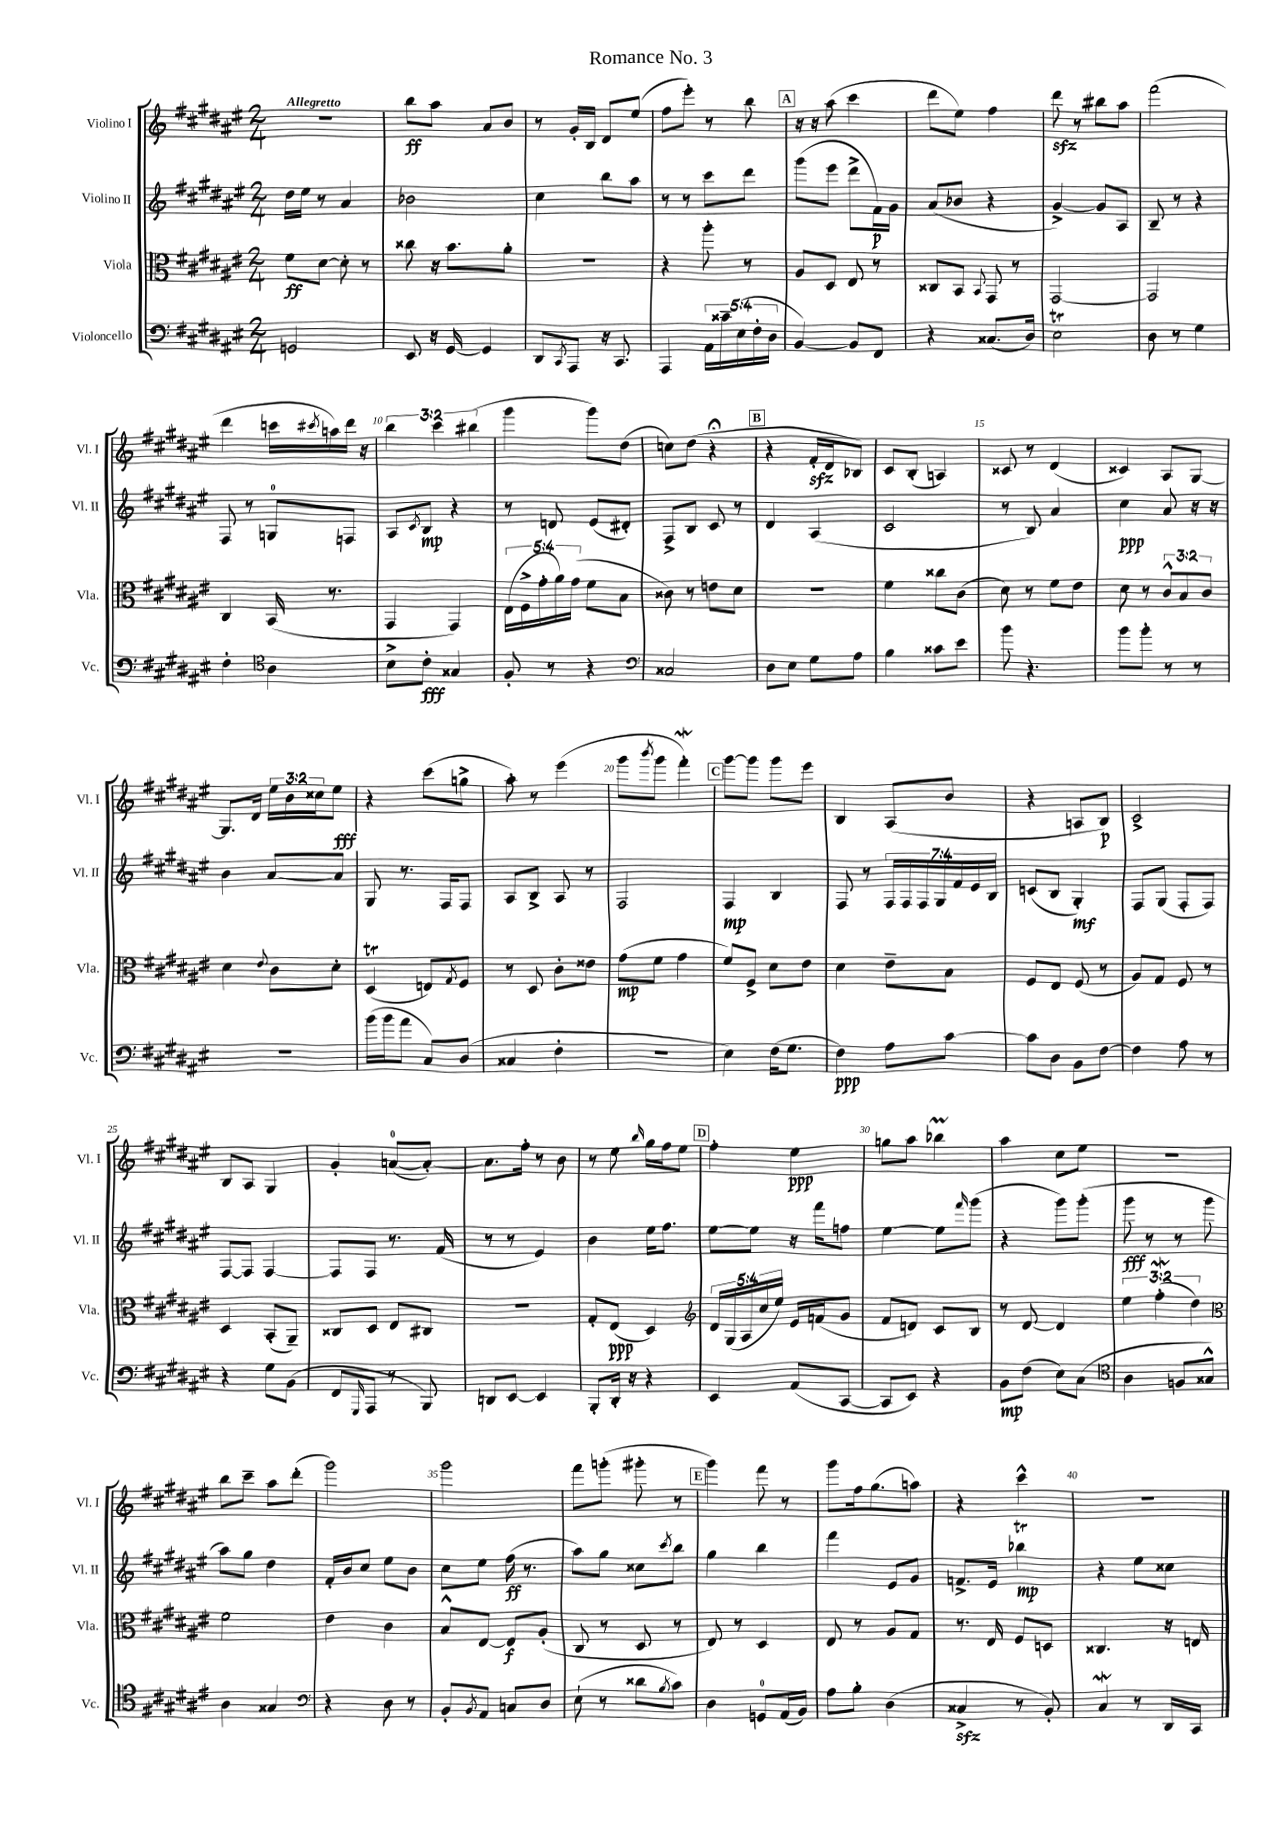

**kern	**dynam	**kern	**dynam	**kern	**dynam	**kern	**dynam
*part4	*part4	*part3	*part3	*part2	*part2	*part1	*part1
*staff4	*staff4	*staff3	*staff3	*staff2	*staff2	*staff1	*staff1
*I"Violoncello	*	*I"Viola	*	*I"Violino II	*	*I"Violino I	*
*I'Vc.	*	*I'Vla.	*	*I'Vl. II	*	*I'Vl. I	*
*clefF4	*	*clefC3	*	*clefG2	*	*clefG2	*
*k[f#c#g#d#a#e#]	*	*k[f#c#g#d#a#e#]	*	*k[f#c#g#d#a#e#]	*	*k[f#c#g#d#a#e#]	*
*M2/4	*	*M2/4	*	*M2/4	*	*M2/4	*
=1	=1	=1	=1	=1	=1	=1	=1
!	!	!	!	!	!	!LO:TX:a:B:t=Allegretto	!
2GGn/	.	8f#\L	ff	16dd#\LL	.	2r	.
.	.	.	.	16ee#\JJ	.	.	.
.	.	[8d#\J	.	8r	.	.	.
.	.	8d#'\]	.	4a#/	.	.	.
.	.	8r	.	.	.	.	.
=2	=2	=2	=2	=2	=2	=2	=2
8EE#/	.	8cc##X\	.	2b-X\	.	8bb\L	ff
16r	.	16r	.	.	.	8aa#\J	.
[16GG#/	.	8.b\L	.	.	.	.	.
4GG#/]	.	.	.	.	.	8a#/L	.
.	.	8a#'\J	.	.	.	8b/J	.
=3	=3	=3	=3	=3	=3	=3	=3
8DD#/L	.	2r	.	4cc#\	.	8r	.
8qCC#/	.	.	.	.	.	.	.
8AAA#/J	.	.	.	.	.	16g#'/LL	.
.	.	.	.	.	.	16B/JJ	.
16r	.	.	.	8bb\L	.	8d#/L	.
8.CC#/	.	.	.	.	.	.	.
.	.	.	.	8aa#\J	.	(8ee#/J	.
=4	=4	=4	=4	=4	=4	=4	=4
4AAA#/	.	4r	.	8r	.	8ff#\L	.
.	.	.	.	8r	.	8eee#'\J)	.
20AA#\LL	.	8aa#'\	.	8ccc#\L	.	8r	.
20c##X~\	.	.	.	.	.	.	.
(20E#\	.	.	.	.	.	.	.
.	.	8r	.	8ddd#\J	.	8bb\	.
20F#'\	.	.	.	.	.	.	.
20D#\JJ	.	.	.	.	.	.	.
!!LO:REH:place=s1:t=A
=5	=5	=5	=5	=5	=5	=5	=5
[4BB/)	.	8A#/L	.	(8ggg#\L	.	16r	.
.	.	.	.	.	.	16r	.
.	.	8D#/J	.	8eee#\J	.	(8aa#\	.
8BB/L]	.	8E#/	.	8ddd#^\L	.	4ccc#\	.
8FF#/J	.	8r	.	16f#\L)	p	.	.
.	.	.	.	16g#\JJ	.	.	.
=6	=6	=6	=6	=6	=6	=6	=6
4r	.	8C##X/L	.	(8a#/L	.	8ddd#\L	.
.	.	8BB/J	.	8b-X/J	.	8ee#\J)	.
.	.	8qqBB/	.	.	.	.	.
(8.C##X/L	.	8GG#/	.	4r	.	4ff#\	.
.	.	8r	.	.	.	.	.
16D#/Jk)	.	.	.	.	.	.	.
=7	=7	=7	=7	=7	=7	=7	=7
2E#t\	.	[2GG#/	.	[4g#^/)	.	8ddd#zz\	.
.	.	.	.	.	.	8r	.
.	.	.	.	8g#/L]	.	8bb#X\L	.
.	.	.	.	8A#/J	.	8aa#\J	.
=8	=8	=8	=8	=8	=8	=8	=8
8D#\	.	2GG#/]	.	8B~/	.	(2fff#\	.
8r	.	.	.	8r	.	.	.
4G#\	.	.	.	4r	.	.	.
!!LO:LB:g=z
=9	=9	=9	=9	=9	=9	=9	=9
4F#'\	.	4C#/	.	8F#/	.	4ddd#\	.
.	.	.	.	8r	.	.	.
*clefC4	*	*	*	*	*	*	*
4A#\	.	(16BB/	.	8Gn/L	.	16cccn\LL	.
.	.	.	.	.	.	8qccc#X/	.
.	.	8.r	.	.	.	16aan\)	.
.	.	.	.	8Fn/J	.	16ddd#\JJ	.
.	.	.	.	.	.	16r	.
=10	=10	=10	=10	=10	=10	=10	=10
8B^\L	.	4GG#/	.	8A#/L	.	6bb\	.
.	.	.	.	8qc#/	.	.	.
8c#'\J	fff	.	.	8B/J	mp	.	.
.	.	.	.	.	.	6ccc#\	.
4G##X/	.	4GG#/)	.	4r	.	.	.
.	.	.	.	.	.	(6bb#X\	.
=11	=11	=11	=11	=11	=11	=11	=11
8F#'/	.	(20E#\LL	.	8r	.	4ggg#\	.
.	.	20F#^\	.	.	.	.	.
.	.	20g#'\	.	.	.	.	.
8r	.	.	.	8dn/	.	.	.
.	.	20a#\)	.	.	.	.	.
.	.	(20g#\JJ	.	.	.	.	.
4r	.	8f#\L	.	(8e#/L	.	8ggg#\L)	.
.	.	8B\J	.	8d#X'/J)	.	(8dd#\J	.
=12	=12	=12	=12	=12	=12	=12	=12
*clefF4	*	*	*	*	*	*	*
2C##X/	.	8c##X\)	.	8F#^/L	.	8ccn\L)	.
.	.	8r	.	8B/J	.	(8dd#\J	.
.	.	8en\L	.	8c#/	.	4r;<	.
.	.	8d#\J	.	8r	.	.	.
!!LO:REH:place=s1:t=B
=13	=13	=13	=13	=13	=13	=13	=13
8D#\L	.	2r	.	4d#/	.	4r	.
8E#\J	.	.	.	.	.	.	.
8G#\L	.	.	.	(4A#/	.	16f#zz'/LL	.
.	.	.	.	.	.	16d#/J	.
8A#\J	.	.	.	.	.	8B-X/J)	.
=14	=14	=14	=14	=14	=14	=14	=14
4B\	.	4f#\	.	2c#/	.	8c#/L	.
.	.	.	.	.	.	(8B'/J	.
8c##X\L	.	8cc##X\L	.	.	.	4An/)	.
8e#\J	.	(8c#\J	.	.	.	.	.
=15	=15	=15	=15	=15	=15	=15	=15
8b\	.	8d#\)	.	8r	.	8c##X/	.
4.r	.	8r	.	8B/)	.	8r	.
.	.	8f#\L	.	4a#/	.	(4d#/	.
.	.	8e#\J	.	.	.	.	.
=16	=16	=16	=16	=16	=16	=16	=16
8b\L	.	8d#\	.	4cc#\	ppp	4c##X/)	.
8b'\J	.	8r	.	.	.	.	.
8r	.	12c#^^/L	.	8a#/	.	8A#/L	.
.	.	12B/	.	.	.	.	.
8r	.	.	.	16r	.	[8G#/J	.
.	.	12c#/J	.	.	.	.	.
.	.	.	.	16r	.	.	.
!!LO:LB:g=z
=17	=17	=17	=17	=17	=17	=17	=17
2r	.	4d#\	.	4b\	.	8.G#/L]	.
.	.	.	.	.	.	16d#/Jk	.
.	.	8qqe#/	.	.	.	.	.
.	.	8c#\L	.	[8a#/L	.	24ee#\LL	.
.	.	.	.	.	.	24b\	.
.	.	.	.	.	.	24cc##X\J	.
.	.	8d#'\J	.	8a#/J]	.	8ee#\J	fff
=18	=18	=18	=18	=18	=18	=18	=18
(16b\LL	.	(4D#T/	.	8G#/	.	4r	.
16b\J	.	.	.	.	.	.	.
8a#\J	.	.	.	8.r	.	.	.
8C#/L)	.	8En/L)	.	.	.	(8ccc#\L	.
.	.	.	.	16F#/KL	.	.	.
.	.	8qG#/	.	.	.	.	.
(8D#/J	.	8F#/J	.	8F#/J	.	8ggn^\J	.
=19	=19	=19	=19	=19	=19	=19	=19
4C##X/	.	8r	.	8A#/L	.	8aa#'\)	.
.	.	8D#/	.	8B^/J	.	8r	.
4F#'\	.	8c#'\L	.	8A#/	.	(4eee#\	.
.	.	8e##X\J	.	8r	.	.	.
=20	=20	=20	=20	=20	=20	=20	=20
2r	.	(8g#\L	mp	2F#/	.	8ggg#\L	.
.	.	.	.	.	.	8qbbb/	.
.	.	8f#\J	.	.	.	8ggg#\J	.
.	.	4g#\	.	.	.	4fff#w'\)	.
!!LO:REH:place=s1:t=C
=21	=21	=21	=21	=21	=21	=21	=21
4E#\)	.	8f#/L)	.	4F#/	mp	[8ggg#\L	.
.	.	8F#^/J	.	.	.	8ggg#\J]	.
(16F#\KL	.	8d#\L	.	4B/	.	8ggg#\L	.
8.G#\J	.	.	.	.	.	.	.
.	.	8e#\J	.	.	.	8eee#\J	.
=22	=22	=22	=22	=22	=22	=22	=22
4F#\)	ppp	4d#\	.	8F#/	.	4B/	.
.	.	.	.	8r	.	.	.
8A#\L	.	8e#~\L	.	28F#/LL	.	(8A#/L	.
.	.	.	.	28F#/	.	.	.
.	.	.	.	28F#/	.	.	.
.	.	.	.	28G#/	.	.	.
[8c#\J	.	8B\J	.	.	.	8b/J	.
.	.	.	.	28f#/	.	.	.
.	.	.	.	28e#/	.	.	.
.	.	.	.	28B/JJ	.	.	.
=23	=23	=23	=23	=23	=23	=23	=23
8c#\L]	.	8F#/L	.	(8cn/L	.	4r	.
8D#\J	.	8E#/J	.	8B/J	.	.	.
8BB\L	.	(8F#/	.	4G#'/)	mf	8An/L	.
[8F#\J	.	8r	.	.	.	8B/J)	p
=24	=24	=24	=24	=24	=24	=24	=24
4F#\]	.	8A#/L)	.	8F#/L	.	2c#^/	.
.	.	8G#/J	.	(8G#/J	.	.	.
8A#\	.	8F#/	.	8F#'/L	.	.	.
8r	.	8r	.	8F#/J)	.	.	.
!!LO:LB:g=z
=25	=25	=25	=25	=25	=25	=25	=25
4r	.	4D#/	.	[8F#/L	.	8B/L	.
.	.	.	.	8F#/J]	.	8A#/J	.
8G#\L	.	(8BB'/L	.	[4F#/	.	4G#/	.
(8BB\J	.	8AA#~/J)	.	.	.	.	.
=26	=26	=26	=26	=26	=26	=26	=26
8FF#/L	.	8C##X/L	.	8F#/L]	.	4g#'/	.
16qqGGG#/	.	.	.	.	.	.	.
8AAA#/J	.	8D#/J	.	8F#/J	.	.	.
8r	.	8E#/L	.	8.r	.	([8an/L	.
8BBB/)	.	8C#X/J	.	.	.	8a'/J_)	.
.	.	.	.	(16f#/	.	.	.
=27	=27	=27	=27	=27	=27	=27	=27
8DDn/L	.	2r	.	8r	.	8.a\L]	.
[8EE#/J	.	.	.	8r	.	.	.
.	.	.	.	.	.	16ff#'\Jk	.
4EE#/]	.	.	.	4e#/)	.	8r	.
.	.	.	.	.	.	8b\	.
=28	=28	=28	=28	=28	=28	=28	=28
8BBB'/L	.	8G#'/L	.	4b\	.	8r	.
16DD#'/Jk	.	(8E#/J	ppp	.	.	8ee#\	.
16r	.	.	.	.	.	.	.
.	.	.	.	.	.	16qqbb/	.
4r	.	4D#/)	.	16ee#\KL	.	16gg#\LL	.
.	.	.	.	8.ff#\J	.	16ff#\J	.
.	.	.	.	.	.	8ee#\J	.
!!LO:REH:place=s1:t=D
=29	=29	=29	=29	=29	=29	=29	=29
*	*	*clefG2	*	*	*	*	*
4EE#/	.	20d#/LL	.	[8ee#\L	.	4ff#'\	.
.	.	(20G#/	.	.	.	.	.
.	.	20A#/	.	.	.	.	.
.	.	.	.	8ee#\J]	.	.	.
.	.	20cc#/	.	.	.	.	.
.	.	20ee#/JJ)	.	.	.	.	.
(8AA#/L	.	16e#/LL	.	16r	.	4ee#\	ppp
.	.	(16fn/J	.	16fff#\KL	.	.	.
[8CC#/J	.	8g#/J	.	8ffn\J	.	.	.
=30	=30	=30	=30	=30	=30	=30	=30
8CC#/L]	.	8f#/L	.	[4ee#\	.	8ggn\L	.
8EE#/J)	.	8dn/J)	.	.	.	8aa#\J	.
4r	.	8c#/L	.	8ee#\L]	.	4bb-XM\	.
.	.	.	.	16qqfff#/	.	.	.
.	.	8B/J	.	(8ggg#\J	.	.	.
=31	=31	=31	=31	=31	=31	=31	=31
8BB\L	mp	8r	.	4r	.	4aa#\	.
(8F#\J	.	[8d#/	.	.	.	.	.
8E#\L)	.	4d#/]	.	8ggg#\L)	.	8cc#\L	.
(8C#\J	.	.	.	(8ggg#'\J	.	8ee#\J	.
=32	=32	=32	=32	=32	=32	=32	=32
*clefC4	*	*	*	*	*	*	*
4A#\	.	6ee#\	.	8ggg#\	fff	2r	.
.	.	.	.	8r	.	.	.
.	.	(6ff#w'\	.	.	.	.	.
8Fn/L	.	.	.	8r	.	.	.
.	.	6dd#\)	.	.	.	.	.
8G##X^^/J)	.	.	.	8ggg#\	.	.	.
!!LO:LB:g=z
=33	=33	=33	=33	=33	=33	=33	=33
*	*	*clefC3	*	*	*	*	*
4A#\	.	2f#\	.	8aa#\L)	.	8bb\L	.
.	.	.	.	8gg#\J	.	8ccc#~\J	.
4G##X/	.	.	.	4dd#\	.	8aa#\L	.
.	.	.	.	.	.	(8ddd#'\J	.
=34	=34	=34	=34	=34	=34	=34	=34
*clefF4	*	*	*	*	*	*	*
4r	.	4e#\	.	16f#'/LL	.	2ggg#\)	.
.	.	.	.	16b/J	.	.	.
.	.	.	.	8cc#/J	.	.	.
8D#\	.	4c#\	.	8ee#\L	.	.	.
8r	.	.	.	8b\J	.	.	.
=35	=35	=35	=35	=35	=35	=35	=35
8BB'/L	.	8B^^/L	.	8cc#\L	.	2ggg#\	.
8qBB/	.	.	.	.	.	.	.
8AA#/J	.	[8E#/J	.	8ee#\J	.	.	.
8Cn/L	.	8E#/L]	f	(16ff#\	ff	.	.
.	.	.	.	8.r	.	.	.
8D#/J	.	(8A#'/J	.	.	.	.	.
=36	=36	=36	=36	=36	=36	=36	=36
(8E#`\	.	8C#/	.	8aa#\L)	.	8fff#\L	.
8r	.	8r	.	8gg#\J	.	(8gggn'\J	.
8d##X\L	.	8D#/	.	8cc##X\L	.	8ggg#X'\	.
8qB/	.	.	.	8qccc#/	.	.	.
8c#\J)	.	8r	.	8bb\J	.	8r	.
!!LO:REH:place=s1:t=E
=37	=37	=37	=37	=37	=37	=37	=37
4D#\	.	8E#/)	.	4gg#\	.	4ggg#\)	.
.	.	8r	.	.	.	.	.
8GGn/L	.	4D#/	.	4bb\	.	8fff#\	.
(16AA#/L	.	.	.	.	.	8r	.
16BB/JJ)	.	.	.	.	.	.	.
=38	=38	=38	=38	=38	=38	=38	=38
8A#\L	.	8E#/	.	4fff#\	.	8ggg#\L	.
8B'\J	.	8r	.	.	.	16ff#\k	.
.	.	.	.	.	.	(8.gg#\	.
(4D#\	.	8A#/L	.	8e#/L	.	.	.
.	.	8G#/J	.	8g#/J	.	8aan\J)	.
=39	=39	=39	=39	=39	=39	=39	=39
4C##Xzz^/	.	8.r	.	8.fn^/L	.	4r	.
.	.	16E#/	.	16e#/Jk	.	.	.
8r	.	8F#/L	.	4bb-XT\	mp	4ccc#^^\	.
8BB'/)	.	8Dn/J	.	.	.	.	.
=40	=40	=40	=40	=40	=40	=40	=40
4C#W/	.	4.C##X/	.	4r	.	2r	.
8r	.	.	.	8ee#\L	.	.	.
16DD#/LL	.	16r	.	8cc##X\J	.	.	.
16CC#/JJ	.	16En/	.	.	.	.	.
==	==	==	==	==	==	==	==
*-	*-	*-	*-	*-	*-	*-	*-
